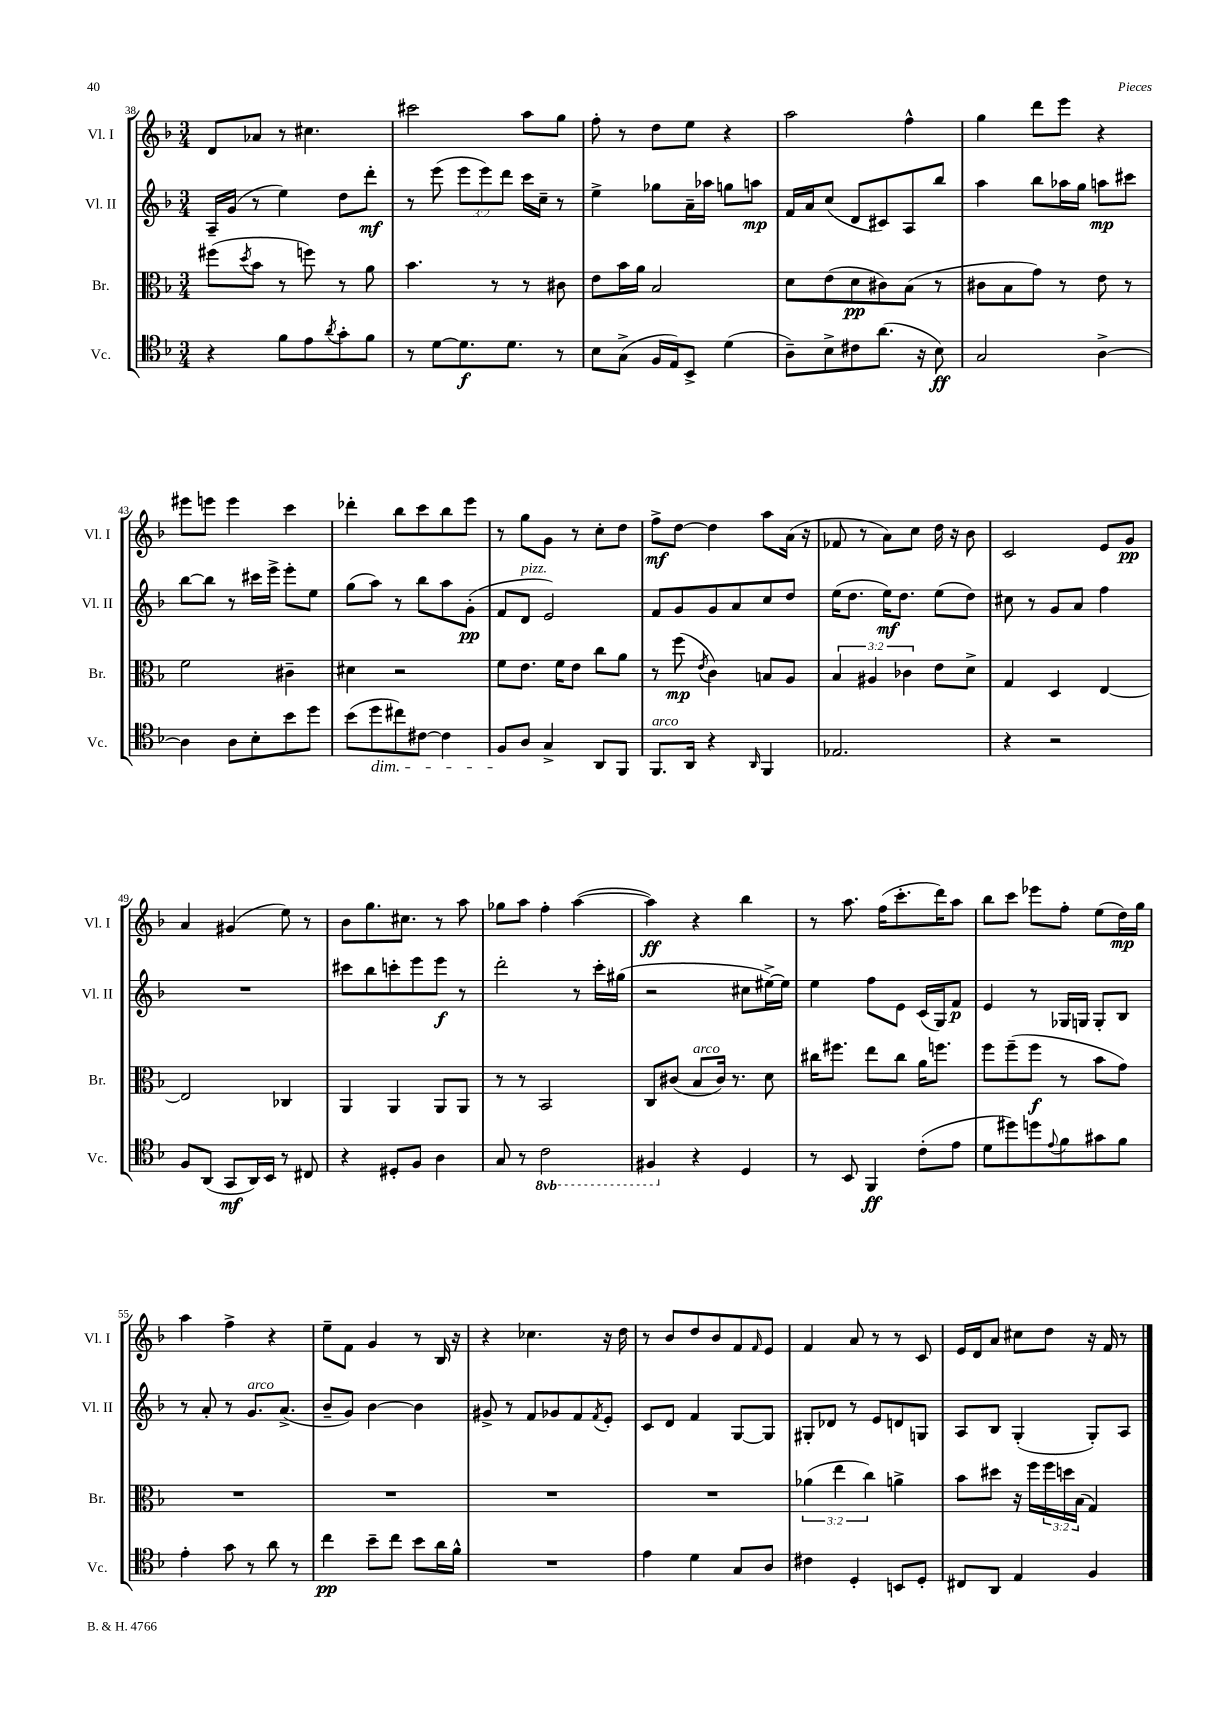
<<
\new StaffGroup <<
\new Staff = "s0" \with { instrumentName = "Vl. I" shortInstrumentName = "Vl. I" } {
    \clef treble \key f \major \numericTimeSignature \time 3/4
    d'8 aes'8 r8 cis''4. |
    cis'''2 a''8 g''8 |
    f''8-. r8 d''8 e''8 r4 |
    a''2 f''4-^ |
    g''4 d'''8 e'''8 r4 |
    eis'''8 e'''8 e'''4 c'''4 |
    des'''4-. bes''8 c'''8 bes''8 e'''8 |
    r8 g''8 g'8 r8 c''8-. d''8 |
    f''8->\mf d''8~ d''4 a''8 a'16( r16 |
    fes'8 r8 a'8) c''8 d''16 r16 bes'8 |
    c'2 e'8 g'8\pp |
    a'4 gis'4( e''8) r8 |
    bes'8 g''8. cis''8. r8 a''8 |
    ges''8 a''8 f''4-. a''4~( |
    a''4\ff) r4 bes''4 |
    r8 a''8. f''16( c'''8.-. d'''16) a''8 |
    bes''8 c'''8 ees'''8 f''8-. e''8( d''16\mp) g''16 |
    a''4 f''4-> r4 |
    e''8-- f'8 g'4 r8 bes16 r16 |
    r4 ces''4. r16 d''16 |
    r8 bes'8 d''8 bes'8 f'8 \grace { f'16 } e'8 |
    f'4 a'8 r8 r8 c'8 |
    e'16 d'16 a'8 cis''8 d''8 r16 f'16 r8 \bar "|." |
}
\new Staff = "s1" \with { instrumentName = "Vl. II" shortInstrumentName = "Vl. II" } {
    \clef treble \key f \major \numericTimeSignature \time 3/4 \override Staff.TupletNumber.text = #tuplet-number::calc-fraction-text
    a16-- g'16( r8 e''4) d''8 d'''8-.\mf |
    r8 e'''8( \tuplet 3/2 { e'''8 e'''8) d'''8 } c'''16 c''16-- r8 |
    e''4-> ges''8 a'16-- aes''16 g''8 a''8\mp |
    f'16 a'16 c''8( d'8 cis'8) a8 bes''8 |
    a''4 bes''8 aes''16 g''16 a''8\mp cis'''8 |
    bes''8~ bes''8 r8 cis'''16 e'''16-> e'''8-. e''8 |
    g''8( a''8) r8 bes''8 a''8 g'8-.\pp( |
    f'8 d'8^\markup { \italic "pizz." } e'2) |
    f'8 g'8 g'8 a'8 c''8 d''8 |
    e''16( d''8. e''16\mf) d''8. e''8( d''8) |
    cis''8 r8 g'8 a'8 f''4 |
    R2. |
    cis'''8 bes''8 c'''8-. e'''8 e'''8\f r8 |
    d'''2-. r8 c'''16-. gis''16( |
    r2 cis''8 eis''16~->) eis''16 |
    e''4 f''8 e'8 c'16( g16) f'8\p |
    e'4 r8 ges16 g16 g8-. bes8 |
    r8 a'8-. r8 g'8.^\markup { \italic "arco" } a'8.->( |
    bes'8-- g'8) bes'4~ bes'4 |
    gis'8-> r8 f'8 ges'8 f'8 \acciaccatura { f'8 } e'8-. |
    c'8 d'8 f'4 g8~ g8 |
    gis8-. des'8 r8 e'8 d'8 g8 |
    a8 bes8 g4-.( g8-.) a8 \bar "|." |
}
\new Staff = "s2" \with { instrumentName = "Br." shortInstrumentName = "Br." } {
    \clef alto \key f \major \numericTimeSignature \time 3/4 \override Staff.TupletNumber.text = #tuplet-number::calc-fraction-text
    fis''8( \acciaccatura { d''8 } bes'8 r8 f''8) r8 a'8 |
    bes'4. r8 r8 cis'8 |
    e'8 bes'16 a'16 bes2 |
    d'8 e'8( d'8\pp cis'8) bes8( r8 |
    cis'8 bes8 g'8) r8 e'8 r8 |
    f'2 cis'4-- |
    dis'4 r2 |
    f'8 e'8. f'16 e'8 c''8 a'8 |
    r8 f''8\mp( \acciaccatura { e'8 } c'4) b8 a8 |
    \tuplet 3/2 { bes4 ais4 ces'4 } e'8 d'8-> |
    g4 d4 e4~ |
    e2 ces4 |
    a,4 a,4 a,8 a,8 |
    r8 r8 bes,2 |
    c8 cis'8( bes8^\markup { \italic "arco" } cis'16) r8. d'8 |
    cis''16 fis''8. e''8 cis''8 a'16 f''8. |
    f''8 f''8--( f''8\f r8 bes'8 g'8) |
    R2. |
    R2. |
    R2. |
    R2. |
    \tuplet 3/2 { aes'4( e''4 c''4) } a'4-> |
    bes'8 dis''8 r16 f''16 \tuplet 3/2 { f''16 d''16 bes16( } g4) \bar "|." |
}
\new Staff = "s3" \with { instrumentName = "Vc." shortInstrumentName = "Vc." } {
    \clef tenor \key f \major \numericTimeSignature \time 3/4 \set Staff.ottavationMarkups = #ottavation-simple-ordinals
    r4 f'8 e'8 \acciaccatura { a'8 } g'8-. f'8 |
    r8 d'8~ d'8.\f d'8. r8 |
    bes8 g8->( f16 e16) bes,8-> d'4( |
    a8--) bes8-> cis'8 a'8.( r16 bes8\ff) |
    g2 a4~-> |
    a4 a8 bes8-. bes'8 d''8 |
    bes'8( d''8\dim cis''8) cis'8~ cis'4 |
    f8\! a8 g4-> a,8 f,8 |
    f,8.^\markup { \italic "arco" } a,16 r4 \grace { a,16 } f,4 |
    ees2. |
    r4 r2 |
    f8 a,8( g,8\mf a,16) bes,16 r8 cis8 |
    r4 dis8-. f8 a4 |
    g8 r8 \ottava #-1 c2 |
    fis,4 \ottava #0 r4 d4 |
    r8 bes,8 f,4\ff c'8-.( e'8 |
    d'8 dis''8) d''8 \appoggiatura { e'8 } f'8 gis'8 f'8 |
    e'4-. g'8 r8 a'8 r8 |
    c''4\pp bes'8-- c''8 bes'8 a'16 f'16-^ |
    R2. |
    e'4 d'4 g8 a8 |
    cis'4 d4-. b,8 d8-. |
    cis8 a,8 e4 f4 \bar "|." |
}
>>
>>
\layout { \context { \Score currentBarNumber = #38 } }
